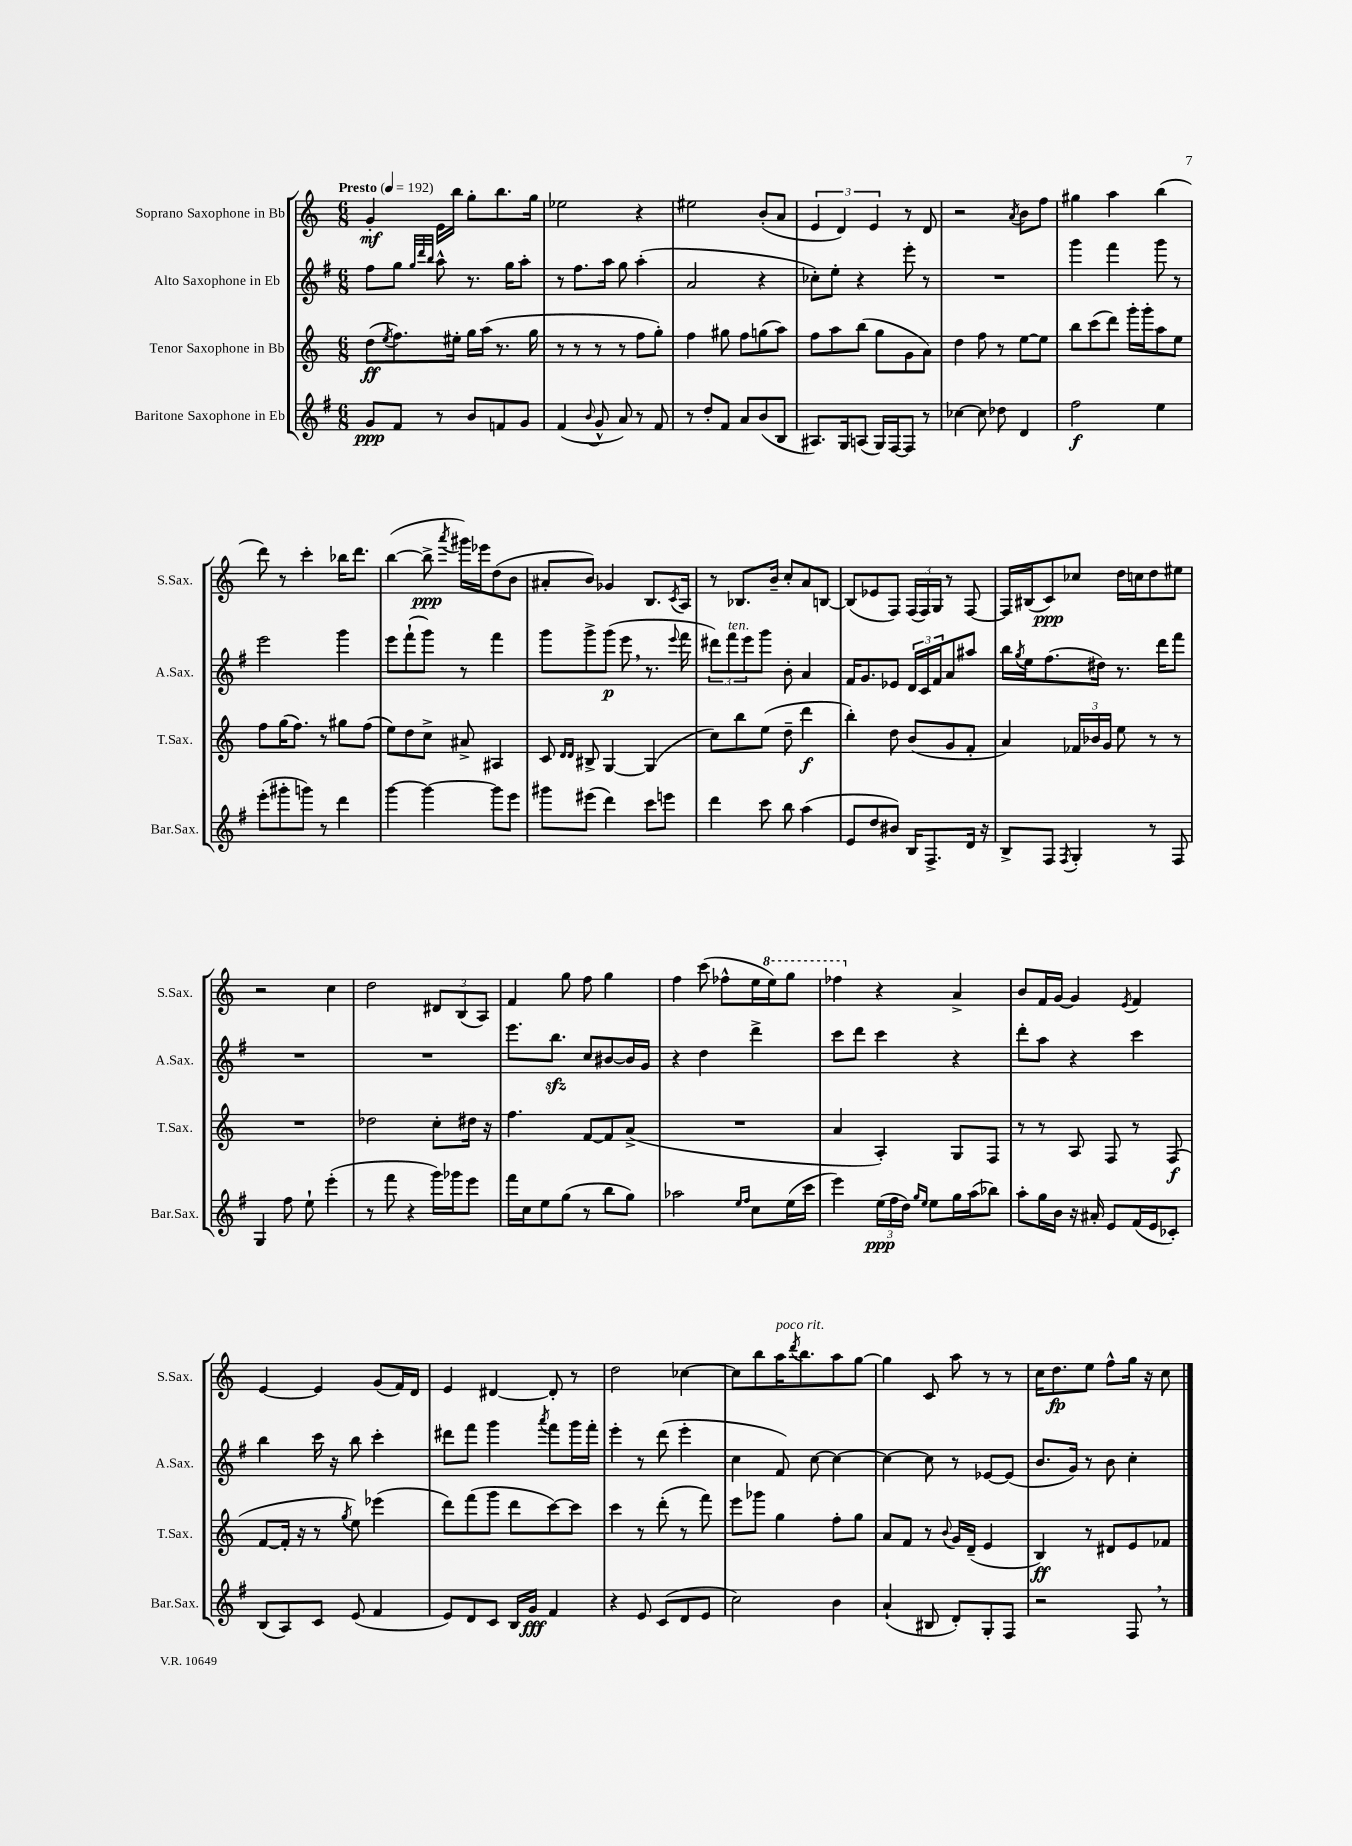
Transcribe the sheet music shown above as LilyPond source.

<<
\new StaffGroup <<
\new Staff = "s0" \with { instrumentName = "Soprano Saxophone in Bb" shortInstrumentName = "S.Sax." } {
    \clef treble \key c \major \numericTimeSignature \time 6/8 \tempo "Presto" 4 = 192
    g'4-.\mf e'16 b''16 g''8-. b''8. g''16 |
    ees''2 r4 |
    eis''2 b'8-.( a'8 |
    \tuplet 3/2 { e'4 d'4) e'4 } r8 d'8 |
    r2 \acciaccatura { a'8 } b'8 f''8 |
    gis''4 a''4 b''4( |
    d'''8) r8 c'''4-. bes''16 d'''8. |
    b''4~( b''8->\ppp \acciaccatura { a'''8 } gis'''16) ees'''16 d''8( b'8 |
    ais'8-. b'8) ges'4 b8. \acciaccatura { c'8 } a16 |
    r8 bes8. b'16-- c''8-. a'8 b8~ |
    b8( ees'8 f8) \tuplet 3/2 { f16( f16) g16 } r8 f8~ |
    f16 bis16( c'8\ppp) ces''8 d''16 c''16 d''8 eis''8 |
    r2 c''4 |
    d''2 \tuplet 3/2 { dis'8 b8( a8) } |
    f'4 g''8 f''8 g''4 |
    f''4 c'''8( fes''8-^ e''16 \ottava #1 e'''16) g'''8 |
    fes'''4 \ottava #0 r4 a'4-> |
    b'8 f'16 g'16~ g'4 \acciaccatura { e'8 } f'4 |
    e'4~ e'4 g'8( f'16) d'16 |
    e'4 dis'4~ dis'8-. r8 |
    d''2 ces''4~ |
    ces''8 b''8 a''16^\markup { \italic "poco rit." } \acciaccatura { d'''8 } b''8. a''8 g''8~ |
    g''4 c'8 a''8 r8 r8 |
    c''16 d''8.\fp e''8 f''8-^ g''16 r16 c''8 \bar "|." |
}
\new Staff = "s1" \with { instrumentName = "Alto Saxophone in Eb" shortInstrumentName = "A.Sax." } {
    \clef treble \key g \major \numericTimeSignature \time 6/8
    fis''8 g''8 \grace { g''32 d'''32 b''32 } a''8-^ r8. g''16 a''8-. |
    r8 fis''8. a''16 g''8 a''4-.( |
    a'2 r4 |
    ces''8-.) e''8-. r4 e'''8-. r8 |
    R2. |
    g'''4 fis'''4 g'''8 r8 |
    e'''2 g'''4 |
    e'''8 fis'''8-!( g'''8) r8 fis'''4 |
    g'''8 g'''8-> g'''8\p( e'''8 \breathe r8. \appoggiatura { e'''8 } fis'''16 |
    \tuplet 3/2 { dis'''8) fis'''8^\markup { \italic "ten." } e'''8 } g'''8 b'8-. a'4 |
    fis'16 g'8. ees'8 \tuplet 3/2 { d'16 c'16 fis'16 } a'8 ais''8 |
    b''16 \acciaccatura { g''8 } e''16 fis''8.( dis''16) r8. d'''16 fis'''8 |
    R2. |
    R2. |
    e'''8. b''8.\sfz c''8 bis'8~ bis'16 g'16 |
    r4 d''4 d'''4-> |
    c'''8 d'''8 c'''4 r4 |
    d'''8-. a''8 r4 c'''4 |
    b''4 c'''16 r16 b''8 c'''4-. |
    dis'''8 fis'''8 g'''4 \acciaccatura { a'''8 } fis'''8 g'''16 fis'''16-. |
    e'''4-. r8 d'''8( e'''4-. |
    c''4 fis'8) c''8~ c''4~ |
    c''4~ c''8 r8 ees'8~ ees'8( |
    b'8. g'16) r8 b'8 c''4-. \bar "|." |
}
\new Staff = "s2" \with { instrumentName = "Tenor Saxophone in Bb" shortInstrumentName = "T.Sax." } {
    \clef treble \key c \major \numericTimeSignature \time 6/8
    d''8\ff( \acciaccatura { e''8 } f''8.) eis''16-. g''16 a''16( r8. g''16 |
    r8 r8 r8 r8 f''8 g''8-.) |
    f''4 gis''8 f''8 g''8( a''8) |
    f''8 a''8 b''8( g''8 g'8 a'8) |
    d''4 f''8 r8 e''8~ e''8 |
    b''8 c'''8( d'''8) g'''16-. g'''16-. a''8 e''8 |
    f''8 g''16( f''8.) r8 gis''8 f''8( |
    e''8) d''8 c''8-> ais'8-> ais4 |
    c'8 \grace { d'16 d'16 } bis8-> g4~ g4( |
    c''8) b''8 e''8( d''8-- d'''4\f |
    b''4-.) d''8 b'8( g'8 f'8-. |
    a'4) \tuplet 3/2 { fes'16 bes'16 g'16 } e''8 r8 r8 |
    R2. |
    des''2 c''8-. dis''16 r16 |
    f''4. f'8~ f'8 a'8->( |
    R2. |
    a'4 a4-.) g8 f8 |
    r8 r8 a8 f8 r8 f8\f( |
    f'8~ f'16-. r16 r8 \acciaccatura { g''8 } e''8) ees'''4( |
    d'''8) f'''8( g'''8 d'''8 c'''8~) c'''8 |
    c'''4 r8 d'''8-.( r8 f'''8) |
    e'''8 ges'''8 g''4 f''8-. g''8 |
    a'8 f'8 r8 \appoggiatura { b'8 } g'16 d'16--( e'4 |
    b4\ff) r8 dis'8 e'8 fes'8 \bar "|." |
}
\new Staff = "s3" \with { instrumentName = "Baritone Saxophone in Eb" shortInstrumentName = "Bar.Sax." } {
    \clef treble \key g \major \numericTimeSignature \time 6/8
    g'8\ppp fis'8 r8 b'8 f'8 g'8 |
    fis'4( \appoggiatura { b'8 } g'8-^ a'8) r8 fis'8 |
    r8 d''8-. fis'8 a'8 b'8( b8 |
    ais8.) g16 a8( g16) fis16~ fis8 r8 |
    ces''4~ ces''8 des''8 d'4 |
    fis''2\f e''4 |
    e'''8-.( gis'''8-. g'''8) r8 d'''4 |
    g'''4~ g'''4~ g'''8 e'''8 |
    gis'''8 eis'''8( d'''4) c'''8 e'''8 |
    d'''4 c'''8 b''8 a''4( |
    e'8 d''8 bis'8) b16 fis8.-> d'16 r16 |
    b8-> fis8 \acciaccatura { fis8 } g4-. r8 fis8 |
    g4 fis''8 e''8-! e'''4-.( |
    r8 fis'''8 r4 g'''16) ges'''16 e'''8 |
    fis'''16 c''16 e''8 g''8( r8 b''8 g''8) |
    aes''2 \grace { e''16 fis''16 } c''8 e''16( c'''16 |
    e'''4) \tuplet 3/2 { e''16\ppp( fis''16 d''16) } \grace { g''16 e''16 } e''8 g''16 a''16( bes''8) |
    a''8-. g''16 b'16 r16 ais'16-. e'8 fis'16( e'16 ces'8-.) |
    b8( a8) c'8 e'8( fis'4 |
    e'8) d'8 c'8 b16 g'16\fff fis'4 |
    r4 e'8 c'8( d'8 e'8 |
    c''2) b'4 |
    a'4-!( bis8 d'8-.) g8-. fis8 |
    r2 fis8 \breathe r8 \bar "|." |
}
>>
>>
\layout { \context { \Score \remove "Bar_number_engraver" } }
